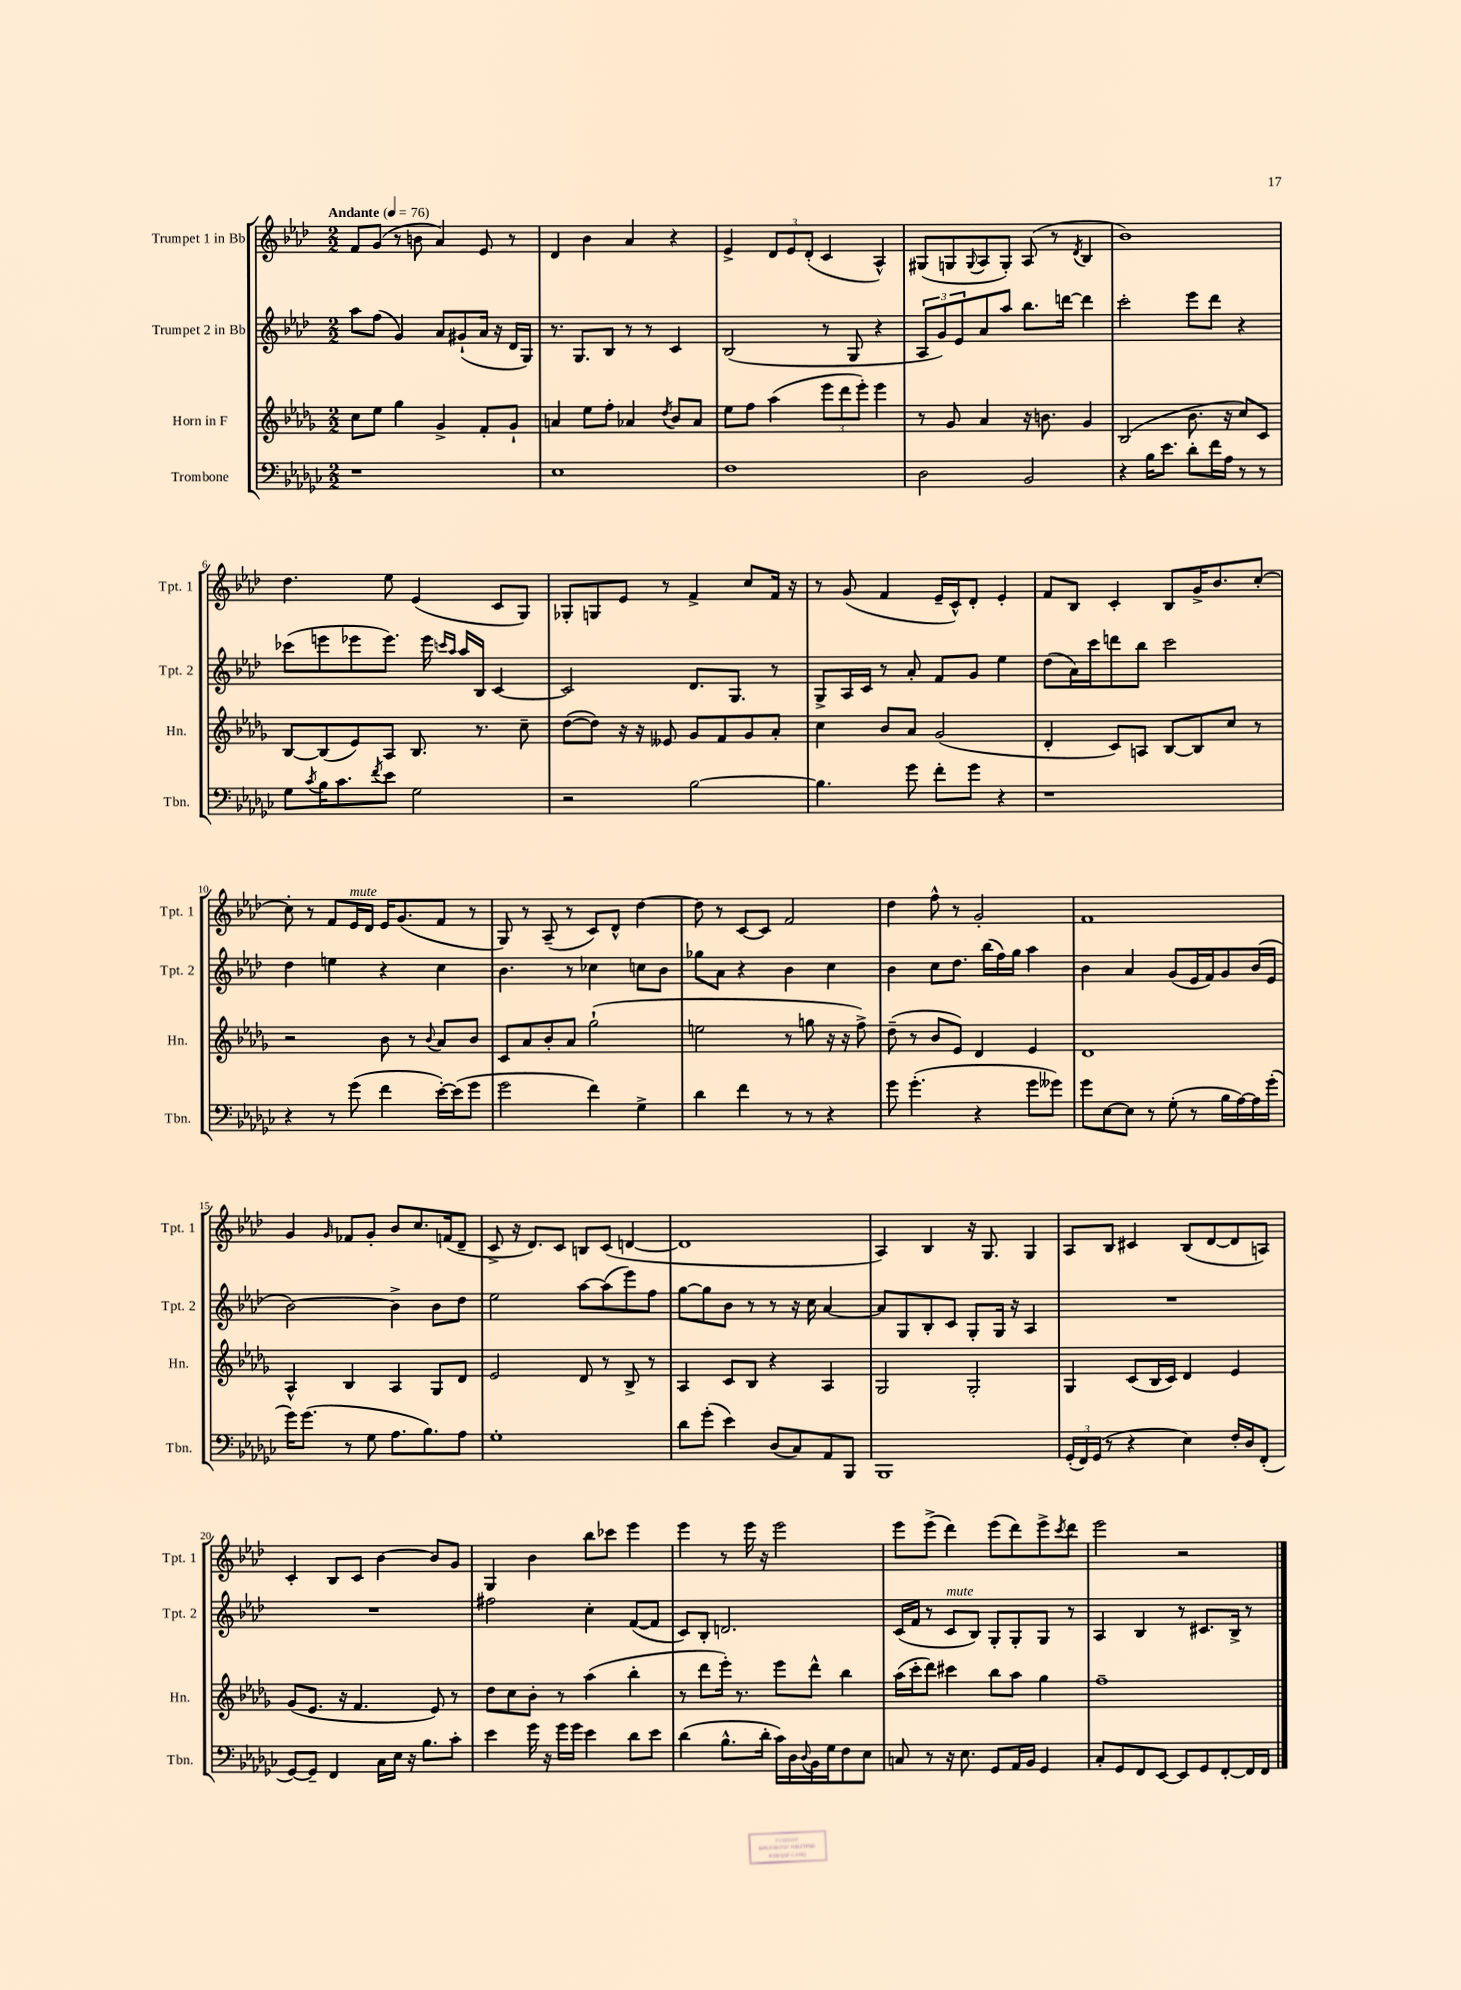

**kern	**kern	**kern	**kern
*staff4	*staff3	*staff2	*staff1
*clefF4	*clefG2	*clefG2	*clefG2
*k[b-e-a-d-g-c-]	*k[b-e-a-d-g-]	*k[b-e-a-d-]	*k[b-e-a-d-]
*M2/2	*M2/2	*M2/2	*M2/2
*MM76	*MM76	*MM76	*MM76
1r	8cc	8aa-	8f
.	8ee-	(8ff	(8g
.	4gg-	4g)	8r
.	.	.	8b
.	4g-^	8a-	4a-)
.	.	(8g#`	.
.	8f'	16a-	8e-
.	.	16r	.
.	8g-`	16d-	8r
.	.	16G)	.
=	=	=	=
1E-	4a	8.r	4d-
.	.	8.G	.
.	8ee-	.	4b-
.	8ff'	8B-	.
.	4a-	8r	4a-
.	.	8r	.
.	8qdd-	.	.
.	8b-	4c	4r
.	8a-	.	.
=	=	=	=
1F	8ee-	(2B-	4e-^
.	8ff	.	.
.	(4aa-	.	12d-
.	.	.	12e-
.	.	.	(12d-'
.	12eee-	8r	4c
.	12ddd-	.	.
.	.	8G	.
.	12eee-')	.	.
.	4eee-	4r	4A-^^)
=	=	=	=
2D-	8r	12A-	(8G#
.	.	12g)	.
.	8g-	.	8G
.	.	12e-	.
.	.	.	8qqG
.	4a-	8a-	8A-
.	.	8aa-	8G')
2BB-	16r	8.bb-	(8A-
.	8.b	.	.
.	.	.	8r
.	.	[16ddd	.
.	.	.	8qd-
.	4g-	4ddd]	4B-
=	=	=	=
4r	(2B-	2ccc'	1b-)
16B-	.	.	.
8.e-	.	.	.
8d-'	8.b-	8eee-	.
16f	.	8ddd-	.
16A-	16r	.	.
8r	8cc)	4r	.
8r	8c	.	.
=	=	=	=
8G-	[8B-	(8ccc-	4.dd-
8qc-	.	.	.
16B-	(8B-]	8eee	.
8.c-	.	.	.
.	8e-)	8eee-	.
8qf	.	.	.
8e-	8A-	8.eee-)	8ee-
2G-	8.B-	.	(4e-
.	.	16eee-	.
.	.	16qqccc	.
.	.	16qqaa-	.
.	.	16aa-	.
.	8.r	16B-	.
.	.	[4c	8c
.	8cc~	.	8G)
=	=	=	=
2r	([8dd-	2c]	8G-'
.	8dd-])	.	8G
.	16r	.	8e-
.	16r	.	.
.	8e--	.	8r
[2B-	8g-	8.d-	4f^
.	8f	.	.
.	.	8.G	.
.	8g-	.	8cc
.	8a-'	8r	16f
.	.	.	16r
=	=	=	=
4.B-]	4cc	8G^	8r
.	.	16A-	(8g
.	.	16c	.
.	8b-	8r	4f
8g-	8a-	8a-'	.
8f'	(2g-	8f	16e-~
.	.	.	16c^^)
8g-	.	8g	8d-'
4r	.	4ee-	4e-'
=	=	=	=
1r	4d-'	(8dd-	8f
.	.	16a-)	8B-
.	.	16ccc	.
.	8c)	8ddd	4c'
.	8A	8bb-	.
.	[8B-	2ccc	8B-
.	8B-]	.	16g^
.	.	.	8.b-
.	8cc	.	.
.	8r	.	[8cc'
=	=	=	=
4r	2r	4dd-	8cc']
.	.	.	8r
8r	.	4ee	8f
(8g-	.	.	16e-
.	.	.	16d-
4f	8b-	4r	16e-
.	.	.	(8.g
.	8r	.	.
.	8qqb-	.	.
[16e-')	8a-	4cc	8f
(16e-]	.	.	.
8g-	8b-	.	8r
=	=	=	=
2g-	8c	4.b-	8G)
.	8a-	.	8r
.	8b-'	.	(8A-~
.	8a-	8r	8r
4f)	(2gg-`	4cc-	8c)
.	.	.	8d-^^
4G-^	.	8cc	[4dd-
.	.	8b-	.
=	=	=	=
4d-	2ee	8gg-	8dd-]
.	.	8a-	8r
4f	.	4r	[8c
.	.	.	8c]
8r	8r	4b-	2f
8r	8gg	.	.
4r	16r	4cc	.
.	16r	.	.
.	8ff^)	.	.
=	=	=	=
8g-	(8dd-~	4b-	4dd-
(4.g-'	8r	.	.
.	8b-	8cc	8ff^^
.	8e-)	8.dd-	8r
4r	4d-	.	2g'
.	.	(16bb-	.
.	.	16ff)	.
.	.	16gg	.
8g-	4e-	4aa-	.
8g--)	.	.	.
=	=	=	=
8g-	1d-	4b-	1f
[8E-	.	.	.
8E-]	.	4a-	.
8r	.	.	.
(8G-'	.	(8g	.
8r	.	16e-	.
.	.	16f)	.
16B-	.	8g	.
[16A-)	.	.	.
16A-]	.	(16b-	.
(16g-'	.	16e-	.
=	=	=	=
16g-)	4A-^^	[2b-)	4g
(8.g-	.	.	.
.	.	.	16qqg
8r	4B-	.	8f-
8G-	.	.	8g'
8.A-	4A-	4b-^]	8b-
.	.	.	8.cc
8.B-)	.	.	.
.	8G-	8b-	.
.	.	.	(16f
8A-	8d-	8dd-	8d-~
=	=	=	=
1G-'	2e-	2ee-	8c^
.	.	.	16r
.	.	.	8.d-)
.	.	.	8c
.	8d-	[8aa-	8B
.	8r	(8aa-]	(8c
.	8B-^	8eee-)	[4d
.	8r	8ff	.
=	=	=	=
8d-	4A-	[8gg	1d]
(8g-'	.	8gg]	.
4e-)	8c	8b-	.
.	8B-	8r	.
(8D-	4r	8r	.
8C-)	.	16r	.
.	.	16cc	.
8AA-	4A-	[4a-	.
8BBB-	.	.	.
=	=	=	=
1BBB-	2G-	8a-]	4A-)
.	.	8G	.
.	.	8B-'	4B-
.	.	8c	.
.	2G-'	8G'	16r
.	.	.	8.G
.	.	16G	.
.	.	16r	.
.	.	4A-	4G
=	=	=	=
(24GG-'	4G-	1r	8A-
24FF)	.	.	.
(24GG-	.	.	.
8r	.	.	8B-
4r	(8c	.	4c#
.	16B-	.	.
.	16c)	.	.
4E-)	4d-	.	(8B-
.	.	.	[8d-
16F'	4e-	.	8d-]
16D-	.	.	.
(8FF'	.	.	8A)
=	=	=	=
[8GG-)	(8g-	1r	4c'
8GG-~]	8.e-	.	.
4FF	.	.	8B-
.	16r	.	.
.	4.f	.	8c
16C-	.	.	[4b-
16E-	.	.	.
16r	.	.	.
8.B-	.	.	.
.	8e-)	.	8b-]
8c-'	8r	.	8g
=	=	=	=
4e-	8dd-	2ff#	4G
.	8cc	.	.
16g-	8b-'	.	4b-
16r	.	.	.
16g-	8r	.	.
16g-	.	.	.
4e-	(4aa-	4cc'	8bb-
.	.	.	8ccc-
8d-	4bb-'	([8f	4eee-
8e-	.	8f]	.
=	=	=	=
(4d-	8r	8c)	4eee-
.	8ddd-	8B-'	.
8.B-^^	16eee-')	2.d	8r
.	8.r	.	.
.	.	.	16eee-
16d-'	.	.	16r
16c-)	8eee-	.	2eee-
16D-	.	.	.
8qqD-	.	.	.
16BB-	8ddd-^^	.	.
16G-	.	.	.
8F	4bb-	.	.
8E-	.	.	.
=	=	=	=
8C	(16aa-	(16c	8eee-
.	16ccc'	16f	.
8r	8ddd-)	8r	(8eee-^
16r	4ccc#	8c	4ddd-)
8.E-	.	.	.
.	.	8B-)	.
8GG-	8bb-	8G'	(8eee-
16AA-	8aa-	8G'	8ddd-)
16BB-	.	.	.
4GG-	4gg-	8G	8eee-^
.	.	.	8qccc
.	.	8r	8ddd-
=	=	=	=
8C-'	1ff~	4A-	2eee-
8GG-	.	.	.
8FF	.	4B-	.
[8EE-	.	.	.
8EE-]	.	8r	2r
8GG-	.	8.c#	.
[8FF'	.	.	.
.	.	16B-^	.
16FF]	.	8r	.
16FF	.	.	.
==	==	==	==
*-	*-	*-	*-
